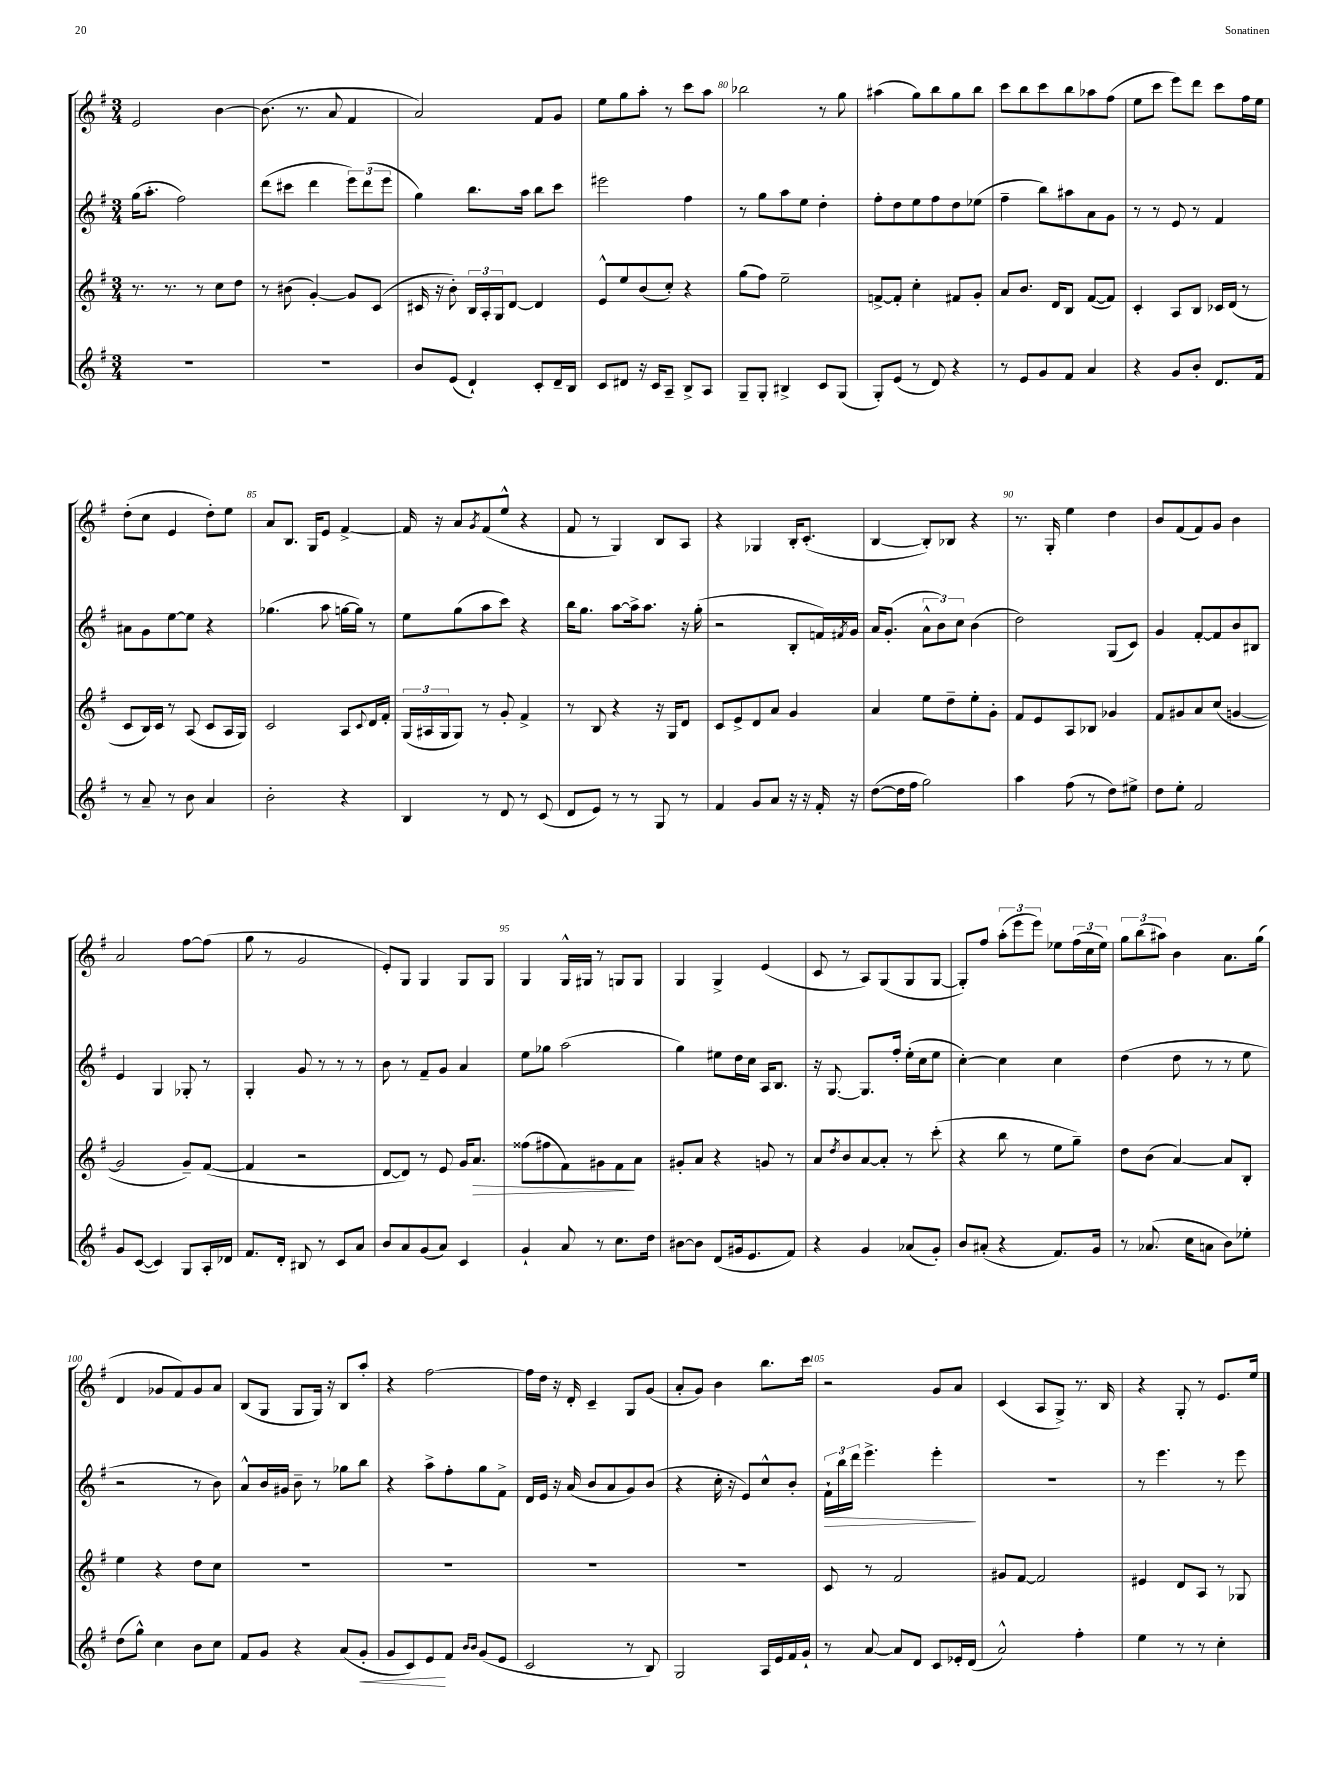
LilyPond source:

<<
\new StaffGroup <<
\new Staff = "s0" {
    \clef treble \key g \major \numericTimeSignature \time 3/4
    e'2 b'4~ |
    b'8.( r8. a'8 fis'4 |
    a'2) fis'8 g'8 |
    e''8 g''8 a''8-. r8 c'''8 a''8 |
    bes''2 r8 g''8 |
    ais''4( g''8) b''8 g''8 b''8 |
    c'''8 b''8 c'''8 b''8 aes''8 fis''8( |
    e''8 c'''8 e'''8) d'''8 c'''8 fis''16 e''16 |
    d''8-.( c''8 e'4 d''8-.) e''8 |
    a'8 b8. g16 e'8 fis'4~-> |
    fis'16 r16 a'8 \acciaccatura { g'8 } fis'8( e''8-^ r4 |
    fis'8 r8 g4) b8 a8 |
    r4 ges4 b16-. c'8.-.( |
    b4~ b8-.) bes8 r4 |
    r8. g16-. e''4 d''4 |
    b'8 fis'8( fis'8) g'8 b'4 |
    a'2 fis''8~ fis''8( |
    g''8 r8 g'2 |
    e'8-.) g8 g4 g8 g8 |
    g4 g16-^ gis16 r8 g8 g8 |
    g4 g4-> e'4( |
    c'8 r8 a8) g8( g8 g8~ |
    g8-.) fis''8 \tuplet 3/2 { a''8-.( e'''8 e'''8) } ees''8 \tuplet 3/2 { fis''16( c''16 ees''16) } |
    \tuplet 3/2 { g''8 b''8( ais''8) } b'4 a'8. g''16( |
    d'4 ges'8 fis'8) ges'8 a'8 |
    b8( g8 g8 g16) r16 b8 a''8-. |
    r4 fis''2~ |
    fis''16 d''16 r16 d'16-. c'4-- g8 g'8( |
    a'8-. g'8) b'4 b''8. c'''16 |
    r2 g'8 a'8 |
    c'4( a8 g8->) r8. b16 |
    r4 g8-. r8 e'8. e''16 \bar "|." |
}
\new Staff = "s1" {
    \clef treble \key g \major \numericTimeSignature \time 3/4
    g''16( a''8.-. fis''2) |
    d'''8( cis'''8 d'''4 \tuplet 3/2 { e'''8) d'''8( e'''8 } |
    g''4) b''8. a''16 b''8 c'''8 |
    eis'''2 fis''4 |
    r8 g''8 a''8 e''8 d''4-. |
    fis''8-. d''8 e''8 fis''8 d''8 ees''8( |
    fis''4-- b''8) ais''8 a'8 g'8 |
    r8 r8 e'8 r8 fis'4 |
    ais'8 g'8 e''8~ e''8 r4 |
    ges''4.( a''8 g''16~ g''16) r8 |
    e''8 g''8( a''8 c'''8) r4 |
    b''16 g''8. a''8~ a''16-> a''8. r16 g''16-.( |
    r2 b8-. f'16) \acciaccatura { fis'8 } g'16 |
    a'16 g'8.-.( \tuplet 3/2 { a'8-^ b'8) c''8 } b'4( |
    d''2) g8( c'8) |
    g'4 fis'8~-. fis'8 b'8 bis8 |
    e'4 g4 ges8-. r8 |
    g4-. g'8 r8 r8 r8 |
    b'8 r8 fis'8-- g'8 a'4 |
    e''8 ges''8 a''2( |
    g''4) eis''8 d''16 c''16 a16 b8. |
    r16 g8.~ g8. fis''16-. e''16-.( c''16 e''8 |
    c''4~-.) c''4 c''4 |
    d''4( d''8 r8 r8 e''8 |
    r2 r8 b'8) |
    a'8-^ b'16 gis'16 b'8-- r8 ges''8 b''8 |
    r4 a''8-> fis''8-. g''8 fis'8-> |
    d'16 e'16 r16 a'16( b'8 a'8 g'8) b'8( |
    r4 c''16-. r16 e'8) c''8-^ b'8-. |
    \tuplet 3/2 { fis'16-!\> b''16 d'''16 } e'''4.-> e'''4-.\! |
    R2. |
    r8 e'''4. r8 e'''8 \bar "|." |
}
\new Staff = "s2" {
    \clef treble \key g \major \numericTimeSignature \time 3/4
    r8. r8. r8 c''8 d''8 |
    r8 bis'8( g'4~-.) g'8 c'8( |
    cis'16 r16 b'8-.) \tuplet 3/2 { b16 a16-. g16 } d'8~ d'4 |
    e'8-^ e''8 b'8( c''8-.) r4 |
    g''8( fis''8) e''2-- |
    f'8~-> f'8-. c''4-. fis'8 g'8-. |
    a'8 b'8. d'16 b8 fis'8~( fis'8) |
    c'4-. a8 b8 ces'16 d'16( r8 |
    c'8 b16) c'16 r8 a8( c'8 a16 g16) |
    c'2 a8 \appoggiatura { c'8 } d'16 fis'16-. |
    \tuplet 3/2 { g16( ais16 g16 } g8) r8 g'8-. fis'4-> |
    r8 b8 r4 r16 g16 d'8 |
    c'8 e'8-> d'8 a'8 g'4 |
    a'4 e''8 d''8-- e''8-. g'8-. |
    fis'8 e'8 a8 bes8 ges'4 |
    fis'8 gis'8 a'8 c''8( g'4~ |
    g'2 g'8--) fis'8~( |
    fis'4 r2 |
    d'8~ d'8) r8 e'8 g'16 a'8.\> |
    fisis''8( fis''8 fis'8) gis'8 fis'8\! a'8 |
    gis'8-. a'8 r4 g'8 r8 |
    a'8 \acciaccatura { d''8 } b'8 a'8~ a'8-. r8 c'''8-.( |
    r4 b''8 r8 e''8 g''8--) |
    d''8 b'8( a'4~) a'8 b8-. |
    e''4 r4 d''8 c''8 |
    R2. |
    R2. |
    R2. |
    R2. |
    c'8 r8 fis'2 |
    gis'8 fis'8~ fis'2 |
    eis'4 d'8 a8 r8 ges8 \bar "|." |
}
\new Staff = "s3" {
    \clef treble \key g \major \numericTimeSignature \time 3/4
    R2. |
    R2. |
    b'8 e'8( d'4-!) c'8-. d'16-- b16 |
    c'8 dis'8 r16 c'16 a8-- b8-> a8 |
    g8-- g8-. bis4-> c'8 g8( |
    g8-.) e'8( r8 d'8) r4 |
    r8 e'8 g'8 fis'8 a'4 |
    r4 g'8 b'8-. d'8. fis'16 |
    r8 a'8-- r8 b'8 a'4 |
    b'2-. r4 |
    b4 r8 d'8 r8 c'8( |
    d'8 e'8) r8 r8 g8 r8 |
    fis'4 g'8 a'8 r16 r16 fis'16-. r16 |
    d''8~( d''16 fis''16 g''2) |
    a''4 fis''8( r8 d''8) eis''8-> |
    d''8 e''8-. fis'2 |
    g'8 c'8~( c'4) g8 a16-. des'16 |
    fis'8. d'16-. bis8 r8 c'8 a'8 |
    b'8 a'8 g'8( a'8) c'4 |
    g'4-! a'8 r8 c''8. d''16 |
    bis'8~ bis'8 d'8( gis'16 e'8. fis'8) |
    r4 g'4 aes'8( g'8-.) |
    b'8 ais'8-.( r4 fis'8.) g'16 |
    r8 aes'8.( c''16 a'8 b'8) ees''8-. |
    d''8( g''8-^) c''4 b'8 c''8 |
    fis'8 g'8 r4 a'8( g'8-.\< |
    g'8 c'8) e'8\! fis'8 \grace { b'16 b'16 } g'8( e'8 |
    c'2 r8 b8) |
    g2 a16 e'16 fis'16 g'16-! |
    r8 a'8~ a'8 d'8 c'8 ees'16-. d'16( |
    a'2-^) fis''4-. |
    e''4 r8 r8 c''4-. \bar "|." |
}
>>
>>
\layout { \context { \Score currentBarNumber = #76 \override BarNumber.break-visibility = ##(#f #t #t) barNumberVisibility = #(every-nth-bar-number-visible 5) } }
